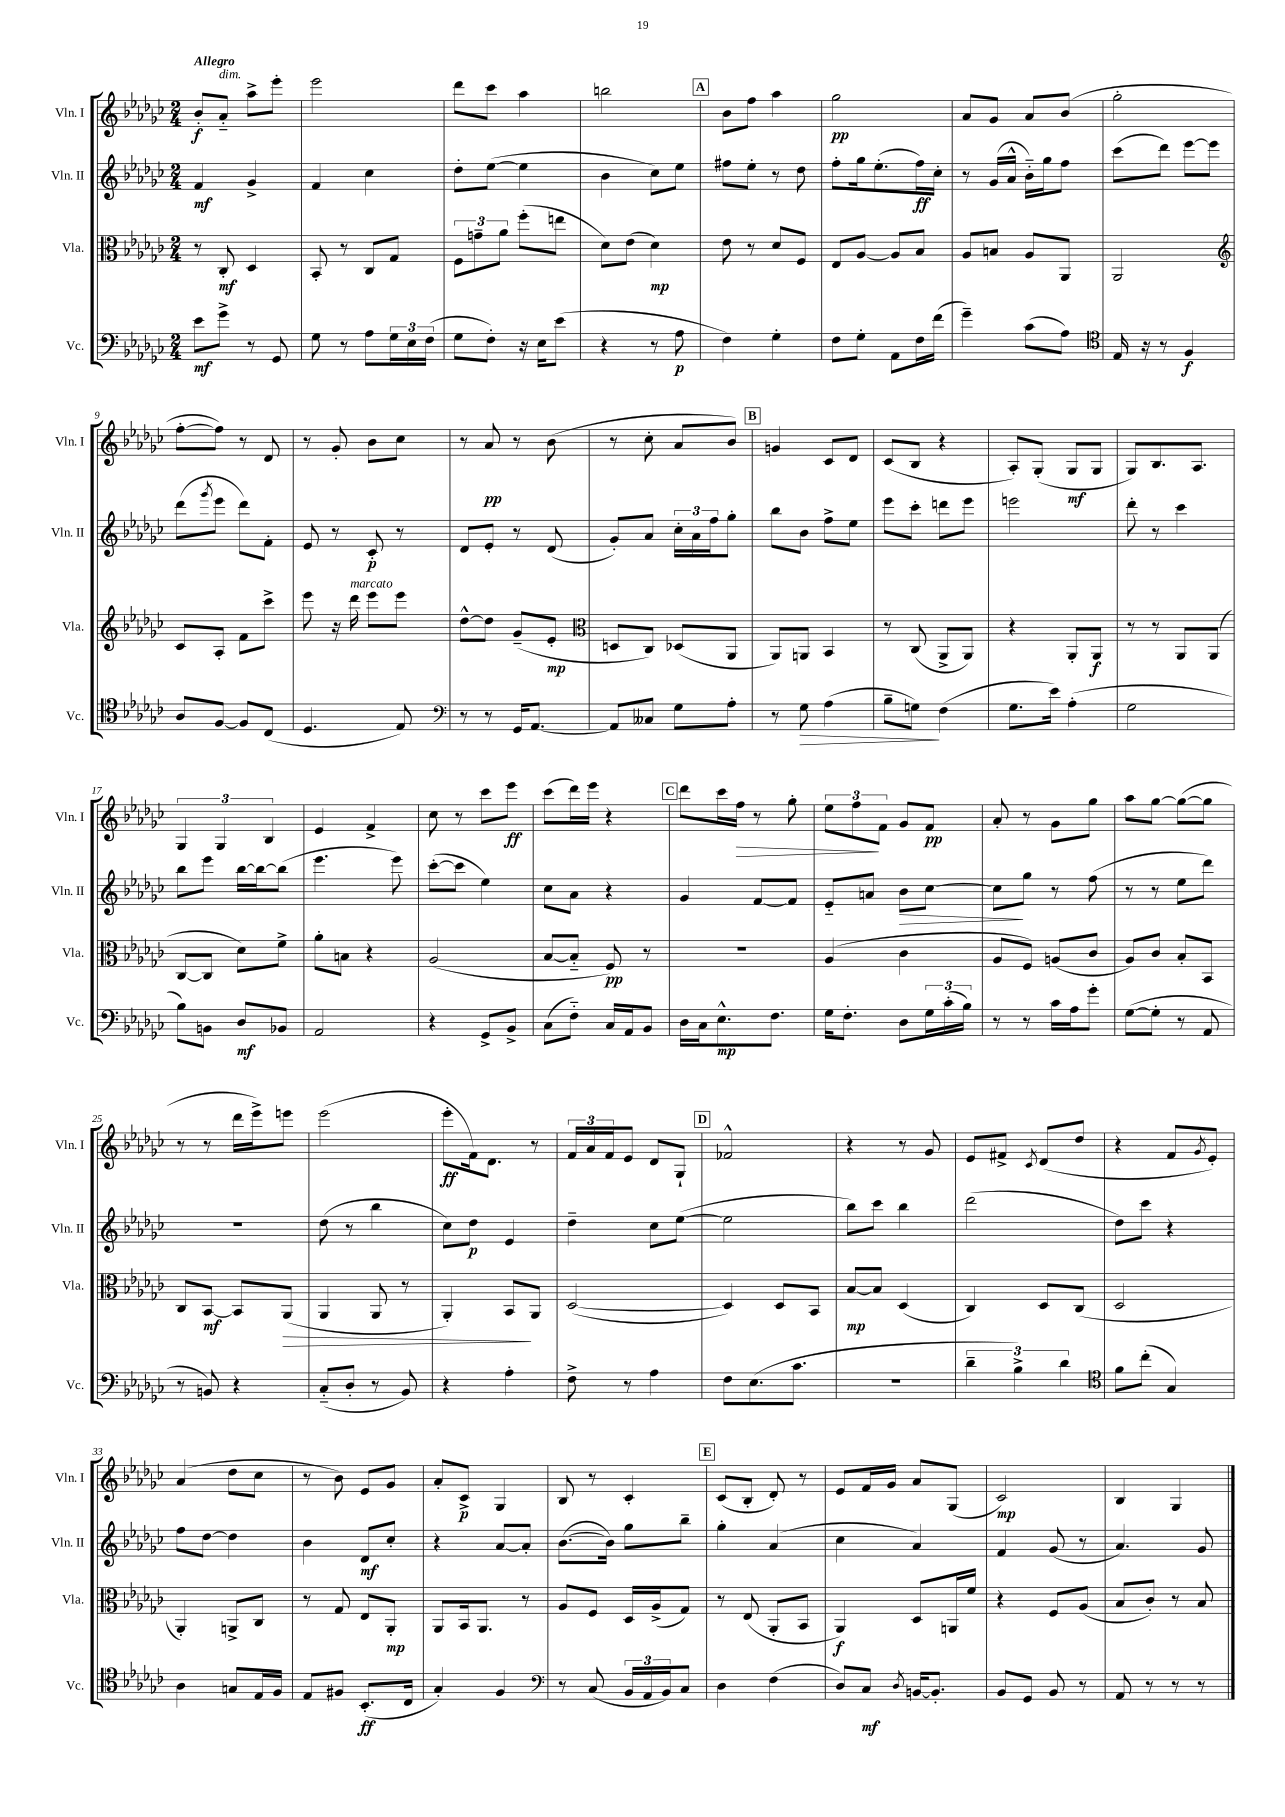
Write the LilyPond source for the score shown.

<<
\new StaffGroup <<
\new Staff = "s0" \with { instrumentName = "Vln. I" shortInstrumentName = "Vln. I" } {
    \clef treble \key ges \major \numericTimeSignature \time 2/4 \tempo "Allegro"
    bes'8-.\f aes'8-_^\markup { \italic "dim." } aes''8-> ees'''8-. |
    ees'''2 |
    des'''8 ces'''8 aes''4 |
    b''2 |
    \mark \markup { \box "A" } bes'8 f''8 aes''4 |
    ges''2\pp |
    aes'8 ges'8 aes'8 bes'8( |
    ges''2-. |
    f''8~-. f''8) r8 des'8 |
    r8 ges'8-. bes'8 ces''8 |
    r8 aes'8\pp r8 bes'8( |
    r8 ces''8-. aes'8 bes'8) |
    \mark \markup { \box "B" } g'4 ces'8 des'8 |
    ces'8( bes8 r4 |
    aes8-.) ges8-.( ges8\mf ges8 |
    ges8) bes8. aes8. |
    \tuplet 3/2 { ges4 ges4 bes4 } |
    ees'4 f'4-> |
    ces''8 r8 ces'''8 ees'''8\ff |
    ces'''8( des'''16) ees'''16 r4 |
    \mark \markup { \box "C" } des'''8 ces'''16 f''16\> r8 ges''8-. |
    \tuplet 3/2 { ees''8 f''8\! f'8 } ges'8 f'8\pp |
    aes'8-. r8 ges'8 ges''8 |
    aes''8 ges''8~ ges''8~( ges''8 |
    r8 r8 des'''16 ees'''16->) e'''8 |
    ees'''2( |
    ees'''8-.\ff f'16) des'8. r8 |
    \tuplet 3/2 { f'16 aes'16 f'16 } ees'8 des'8 ges8-! |
    \mark \markup { \box "D" } fes'2-^ |
    r4 r8 ges'8 |
    ees'8 fis'8-> \acciaccatura { ces'8 } des'8( des''8 |
    r4 f'8 \acciaccatura { ges'8 } ees'8-.) |
    aes'4( des''8 ces''8 |
    r8 bes'8) ees'8 ges'8 |
    aes'8-. ces'8->\p ges4 |
    bes8 r8 ces'4-. |
    \mark \markup { \box "E" } ces'8( bes8-. des'8-.) r8 |
    ees'8 f'16 ges'16 aes'8 ges8( |
    ces'2\mp) |
    bes4 ges4 \bar "|." |
}
\new Staff = "s1" \with { instrumentName = "Vln. II" shortInstrumentName = "Vln. II" } {
    \clef treble \key ges \major \numericTimeSignature \time 2/4
    f'4\mf ges'4-> |
    f'4 ces''4 |
    des''8-. ees''8~( ees''4 |
    bes'4 ces''8) ees''8 |
    \mark \markup { \box "A" } fis''8 ees''8-. r8 des''8 |
    f''8-. ges''16 ees''8.-.( f''16\ff) ces''16-. |
    r8 ges'16( aes'16-^ bes'16-_) ges''16 f''8 |
    ces'''8( des'''8) ees'''8~ ees'''8 |
    des'''8( \acciaccatura { ges'''8 } ees'''8 des'''8) f'8-. |
    ees'8 r8 ces'8-.\p r8 |
    des'8 ees'8-. r8 des'8( |
    ges'8-.) aes'8 \tuplet 3/2 { ces''16-. aes'16 f''16 } ges''8-. |
    \mark \markup { \box "B" } bes''8 bes'8 f''8-> ees''8 |
    ees'''8 ces'''8-. d'''8 ees'''8 |
    e'''2 |
    des'''8-. r8 ces'''4 |
    bes''8 ees'''8 bes''16~ bes''16~ bes''8( |
    ees'''4. ees'''8) |
    ces'''8~-.( ces'''8 ees''4) |
    ces''8 aes'8 r4 |
    \mark \markup { \box "C" } ges'4 f'8~ f'8 |
    ees'8-_ a'8 bes'8\> ces''8~ |
    ces''8\! ges''8 r8 f''8( |
    r8 r8 ees''8 des'''8) |
    R2 |
    des''8( r8 bes''4 |
    ces''8) des''8\p ees'4 |
    des''4-- ces''8 ees''8~( |
    \mark \markup { \box "D" } ees''2 |
    bes''8) ces'''8 bes''4 |
    des'''2( |
    des''8) ces'''8 r4 |
    f''8 des''8~ des''4 |
    bes'4 des'8\mf ces''8-. |
    r4 aes'8~ aes'8-. |
    bes'8.~( bes'16) ges''8 bes''8-- |
    \mark \markup { \box "E" } ges''4-. aes'4( |
    ces''4 aes'4) |
    f'4 ges'8( r8 |
    aes'4.) ges'8 \bar "|." |
}
\new Staff = "s2" \with { instrumentName = "Vla." shortInstrumentName = "Vla." } {
    \clef alto \key ges \major \numericTimeSignature \time 2/4
    r8 ces8-.\mf des4 |
    bes,8-. r8 ces8 ges8 |
    \tuplet 3/2 { f8 g'8-- aes'8 } f''8-.( e''8 |
    des'8) ees'8( des'4\mp) |
    \mark \markup { \box "A" } ees'8 r8 des'8 f8 |
    ees8 aes8~ aes8 bes8 |
    aes8 b8 aes8 aes,8 |
    aes,2 |
    \clef treble ces'8 aes8-. f'8 ces'''8-> |
    ees'''8 r16 des'''16^\markup { \italic "marcato" } ees'''8 ees'''8 |
    des''8~-^ des''8 ges'8--( ees'8-.\mp |
    \clef alto d8 ces8) des8( aes,8 |
    \mark \markup { \box "B" } aes,8) a,8 bes,4 |
    r8 ces8( aes,8-> aes,8) |
    r4 aes,8-. aes,8\f |
    r8 r8 aes,8 aes,8( |
    ces8~ ces8 des'8) f'8-> |
    aes'8-. b8 r4 |
    aes2( |
    bes8~ bes8-_ f8\pp) r8 |
    \mark \markup { \box "C" } r2 |
    aes4( ces'4 |
    aes8 f8) a8( ces'8 |
    aes8) ces'8 bes8-. bes,8 |
    ces8 bes,8~\mf bes,8 aes,8\>( |
    aes,4 aes,8 r8 |
    aes,4-.) bes,8\! aes,8 |
    des2~( |
    \mark \markup { \box "D" } des4) des8 bes,8 |
    bes8~\mp bes8 des4( |
    ces4) des8 ces8( |
    des2 |
    aes,4-.) a,8-> ces8 |
    r8 ges8 ees8 aes,8-.\mp |
    aes,8 bes,16 aes,8. r8 |
    aes8 f8 des16 aes16->( ges8) |
    \mark \markup { \box "E" } r8 ees8( aes,8-. bes,8 |
    aes,4\f) des8 a,16 f'16 |
    r4 f8 aes8( |
    bes8 ces'8-.) r8 bes8 \bar "|." |
}
\new Staff = "s3" \with { instrumentName = "Vc." shortInstrumentName = "Vc." } {
    \clef bass \key ges \major \numericTimeSignature \time 2/4
    ees'8\mf ges'8-> r8 ges,8 |
    ges8 r8 aes8 \tuplet 3/2 { ges16 ees16 f16( } |
    ges8 f8-.) r16 ees16 ees'8( |
    r4 r8 aes8\p |
    \mark \markup { \box "A" } f4) ges4-. |
    f8 ges8-. aes,8 f16 f'16( |
    ges'4--) ces'8( aes8) |
    \clef tenor ees16 r16 r8 f4\f |
    aes8 f8~ f8 ces8( |
    des4. ees8) |
    \clef bass r8 r8 ges,16 aes,8.~ |
    aes,8 ceses8 ges8 aes8-. |
    \mark \markup { \box "B" } r8 ges8\> aes4( |
    bes8-- g8\!) f4( |
    ges8. ees'16) aes4-.( |
    ges2 |
    bes8) b,8 des8\mf bes,8 |
    aes,2 |
    r4 ges,8-> bes,8-> |
    ces8( f8-_) ces16 aes,16 bes,8 |
    \mark \markup { \box "C" } des16 ces16 ees8.-^\mp f8. |
    ges16 f8.-. des8 \tuplet 3/2 { ges16 ces'16-.( bes16) } |
    r8 r8 ces'16 aes16 ges'8-. |
    ges8~( ges8-. r8 aes,8 |
    r8 b,8) r4 |
    ces8-_( des8-. r8 bes,8) |
    r4 aes4-. |
    f8-> r8 aes4 |
    \mark \markup { \box "D" } f8 ees8.( ces'8. |
    R2 |
    \tuplet 3/2 { des'4-- bes4->) des'4 } |
    \clef tenor f'8 ces''8-.( ges4) |
    aes4 g8 ees16 f16 |
    ees8 fis8 bes,8.-.\ff( ces16 |
    ges4-.) f4 |
    \clef bass r8 ces8( \tuplet 3/2 { bes,16 aes,16 bes,16) } ces8 |
    \mark \markup { \box "E" } des4 f4( |
    des8) ces8\mf \acciaccatura { des8 } b,16~ b,8.-. |
    bes,8 ges,8 bes,8 r8 |
    aes,8 r8 r8 r8 \bar "|." |
}
>>
>>
